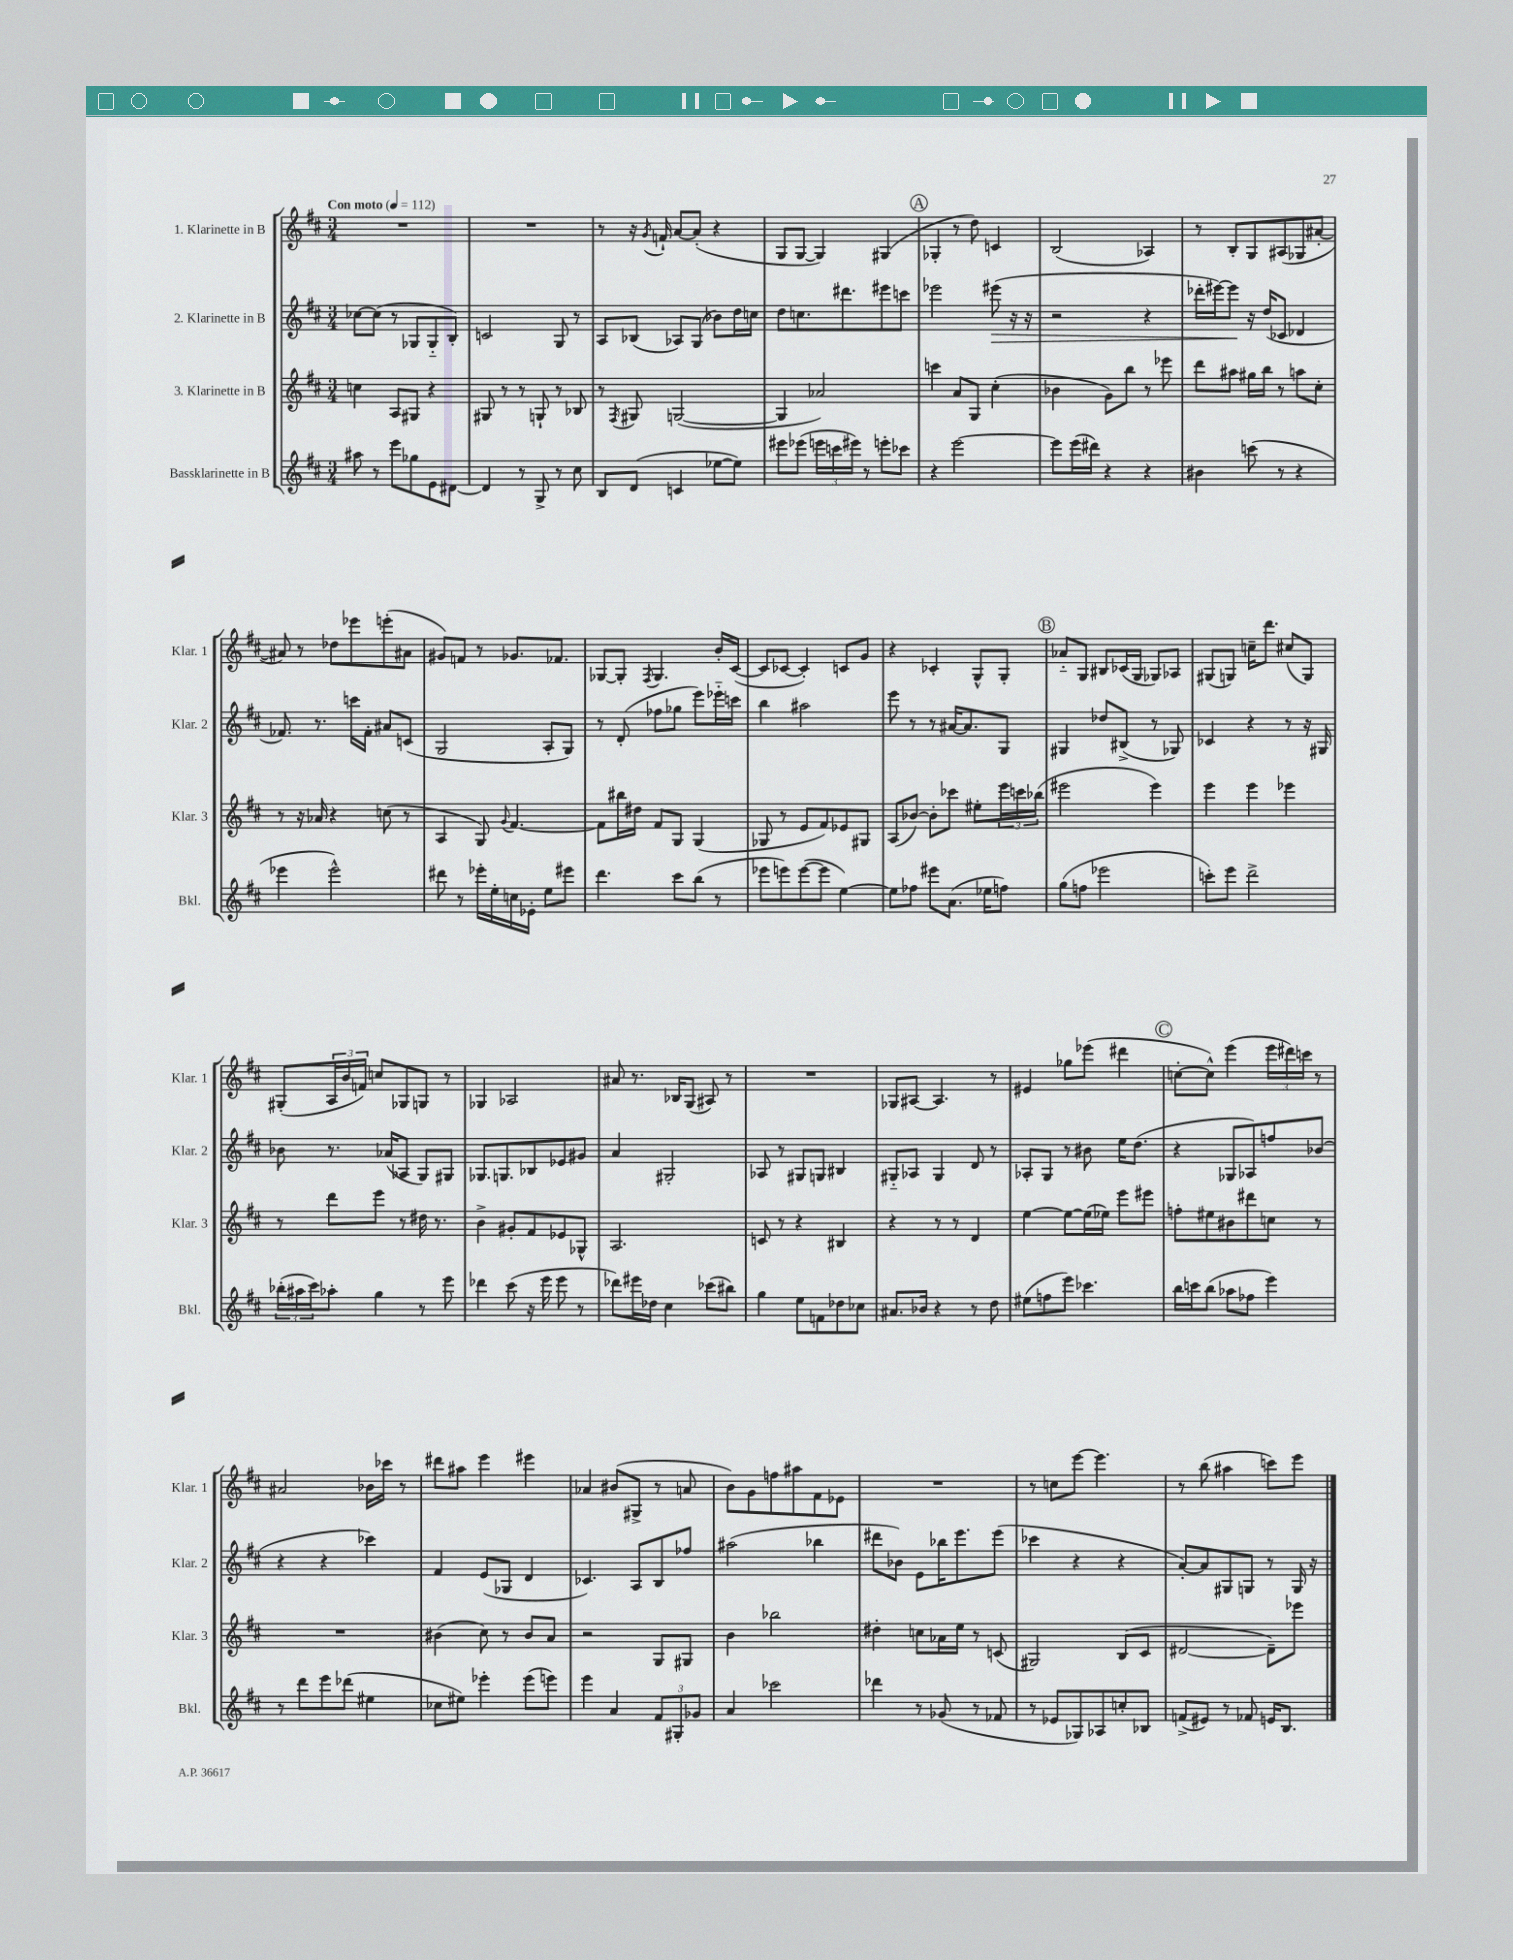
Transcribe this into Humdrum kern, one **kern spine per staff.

**kern	**kern	**kern	**dynam	**kern
*part4	*part3	*part2	*part2	*part1
*staff4	*staff3	*staff2	*staff2	*staff1
*I"Bassklarinette in B	*I"3. Klarinette in B	*I"2. Klarinette in B	*	*I"1. Klarinette in B
*I'Bkl.	*I'Klar. 3	*I'Klar. 2	*	*I'Klar. 1
*clefG2	*clefG2	*clefG2	*	*clefG2
*k[f#c#]	*k[f#c#]	*k[f#c#]	*	*k[f#c#]
*M3/4	*M3/4	*M3/4	*	*M3/4
*MM112	*MM112	*MM112	*	*MM112
=1	=1	=1	=1	=1
!	!	!	!	!LO:TX:a:B:t=Con moto
8aa#X\	4ccn\	[8cc-X\L	.	2.r
8r	.	(8cc-\J]	.	.
8eee\L	8A/L	8r	.	.
8gg-X\	8G#X/J	8G-X/L	.	.
8e\	4r	8G-/	.	.
[8d#X\J	.	8B'/J)	.	.
=2	=2	=2	=2	=2
4d#/]	8G#X/	2cn/	.	2.r
.	8r	.	.	.
8r	8r	.	.	.
8G^/	8Gn`/	.	.	.
8r	8r	8G/	.	.
8cc#\	8B-X/	8r	.	.
=3	=3	=3	=3	=3
8B/L	8r	8A/L	.	8r
.	8qF#/	.	.	.
(8d/J	8G#X/	(8B-X/J	.	16r
.	.	.	.	8qg/
.	.	.	.	16fn`/
4cn/	([2Gn/	8A-X/L)	.	[8a/L
.	.	(8G/J	.	(8a'/J]
[8ee-X\L	.	8b-X\L)	.	4r
8ee-\J])	.	16dd\L	.	.
.	.	16ccn\JJ	.	.
=4	=4	=4	=4	=4
8eee#X\L	4G/]	8dd\L	.	8G/L
(8eee-X\J	.	8.ccn\	.	[8G/J
24eeen\LL	2a-X/)	.	.	4G/])
24cccn\	.	.	.	.
.	.	8.ddd#X\	.	.
24eee#X\JJ)	.	.	.	.
8r	.	.	.	.
8eeen'\L	.	8eee#X\	.	(4G#X/
8ccc-X\J	.	8cccn\J	.	.
!!LO:REH:place=s1:t=A
=5	=5	=5	=5	=5
4r	4cccn\	2eee-X\	.	4G-X'/
[2eee\	8a/L	.	.	8r
.	8G/J	.	.	8dd\)
!	!	!	!LO:HP:b	!
.	(4cc#'\	(8eee#X\	>	4cn/
.	.	16r	.	.
.	.	16r	.	.
=6	=6	=6	=6	=6
8eee\L]	4b-X\	2r	.	(2B/
(16eee\L	.	.	.	.
16ddd#X\JJ)	.	.	.	.
4r	8g\L)	.	.	.
.	8bb\J	.	.	.
4r	8r	4r	.	4A-X/)
.	8eee-X\	.	.	.
=7	=7	=7	=7	=7
4b#X\	8ddd\L	16ddd-X'\LL	.	8r
.	.	[16eee#X\J)	.	.
.	8aa#X\J	8eee#\J]	.	8B'/L
(8cccn\	16gg#X\LL	16r	]	8G/
.	16bb\JJ	(16dd/KL	.	.
8r	8r	8c-X/J	.	(8A#X/
4r	8aan\L	4d-X/	.	8G-X/
.	8cc#'\J	.	.	[8a#X'/J
!!LO:LB:g=z
=8	=8	=8	=8	=8
4eee-X\	8r	8.f-X/)	.	8a#X/])
.	16r	.	.	8r
.	16a-X/	8.r	.	.
2eee-^^\)	4r	.	.	8dd-X\L
.	.	16cccn\LL	.	8eee-X\
.	.	16f-'\JJ	.	.
.	(8ccn\	8a#X/L	.	(8eeen'\
.	8r	(8cn/J	.	8a#X\J
=9	=9	=9	=9	=9
8ddd#X\	4A/	2G/	.	8g#X/L)
8r	.	.	.	8fn/J
16eee-X'\LL	8G/)	.	.	8r
16ee'\	.	.	.	.
.	8qqg/	.	.	.
16ccn\	[4.f#/	.	.	8.g-X/L
16e-X'\JJ	.	.	.	.
8ee\L	.	8A'/L	.	.
.	.	.	.	8.f-X/J
8eee#X\J	.	8G/J)	.	.
=10	=10	=10	=10	=10
4.ddd\	8f#\L]	8r	.	[8G-X/L
.	16bb#X\L	(8d'/	.	8G-'/J]
.	16dd#X\JJ	.	.	.
.	.	.	.	8qF#/
.	8f#/L	8ff-X\L	.	4.G-/
8ccc#\L	8G/J	8gg-X\J	.	.
(8bb\J	(4G/	8eee\L)	.	.
8r	.	16eee-X\L	.	16b'/LL
.	.	16cccn\JJ	.	([16c#/JJ
=11	=11	=11	=11	=11
8eee-X\L	8G-X/	4bb\	.	8c#/L]
8eeen\)	8r	.	.	[8c-X/J
([8eee\	8e/L	2aa#X\	.	4c-'/])
8eee\J]	8f#/)	.	.	.
[4ee\)	8e-X/	.	.	8cn/L
.	8G#X/J	.	.	8g/J
=12	=12	=12	=12	=12
8ee\L]	(8A/L	8eee\	.	4r
8ff-X\J	[8b-X/J)	8r	.	.
8eee#X\L	8b-'\L]	8r	.	4c-X'/
(8.a\J	8ccc-X\J	[16a#X/KL	.	.
.	.	8.a#/]	.	.
.	8ee#X'\L	.	.	8G^^/L
16ee-X\KL	.	.	.	.
8ffn\J)	24eee\L	8G/J	.	8G'/J
.	24cccn\	.	.	.
.	(24bb-X\JJ	.	.	.
!!LO:REH:place=s1:t=B
=13	=13	=13	=13	=13
(8gg\L	2eee#X\	4G#X/	.	8a-X/L
8ffn\J	.	.	.	8G/J
2eee-X\	.	8dd-X/L	.	8B#X/L
.	.	(8B#X^/J	.	(16c-X/L
.	.	.	.	16G/JJ
.	4eee#\)	8r	.	8G-X/L)
.	.	8G-X/)	.	8A-X/J
=14	=14	=14	=14	=14
8cccn'\L)	4eee\	4c-X/	.	(8G#X/L
8eee\J	.	.	.	8Gn/J)
2ddd^\	4eee\	4r	.	16ccn~\KL
.	.	.	.	8.ddd\J
.	4eee-X\	8r	.	(8cc#X/L
.	.	16r	.	8G/J)
.	.	16G#X/	.	.
!!LO:LB:g=z
=15	=15	=15	=15	=15
(24bb-X'\LL	8r	8b-X\	.	(8G#X'/L
24aa#X\	.	.	.	.
24ccc#\J)	.	.	.	.
8aa-X'\J	8ddd\L	8.r	.	24A/L
.	.	.	.	24b/
.	.	.	.	24fn/JJ)
4gg\	8eee\J	.	.	8ccn/L
.	.	(16a-X/KL	.	.
.	8r	8A-X/J	.	8G-X/
8r	16dd#X\	8G/L)	.	8Gn/J
.	8.r	.	.	.
8eee\	.	8G#X/J	.	8r
=16	=16	=16	=16	=16
4ddd-X\	4b^\	8.G-X/L	.	4G-X/
.	.	8.Gn/	.	.
(8ccc#\	8g#X'/L	.	.	2A-X/
16r	8f#/	8B-X/	.	.
16eee\	.	.	.	.
8eee\	8e-X/	8e-X/	.	.
8r	8G-X^^/J	8g#X/J	.	.
=17	=17	=17	=17	=17
8ddd-X\L)	2.A/	4a/	.	8a#X/
16eee#X\L	.	.	.	8.r
16dd-X\JJ	.	.	.	.
4cc#\	.	2G#X'/	.	.
.	.	.	.	16B-X/KL
.	.	.	.	(8G/J
(8ccc-X\L	.	.	.	8A#X/)
8bb#X\J)	.	.	.	8r
=18	=18	=18	=18	=18
4gg\	8cn/	8A-X/	.	2.r
.	8r	8r	.	.
8ee\L	4r	8G#X/L	.	.
8fn\	.	8Gn/J	.	.
8dd-X\	4B#X/	4B#X/	.	.
8cc-X\J	.	.	.	.
=19	=19	=19	=19	=19
8.a#X/L	4r	8G#X/L	.	8G-X/L
.	.	8A-X/J	.	[8A#X/J
16b-X/Jk	.	.	.	.
4r	8r	4G#/	.	4.A#/]
.	8r	.	.	.
8r	4d/	8d/	.	.
8dd\	.	8r	.	8r
=20	=20	=20	=20	=20
(8ee#X\L	[4ee\	8A-X'/L	.	4e#X/
8ffn\	.	8G/J	.	.
8eee\J)	8ee\L_	8r	.	8gg-X\L
4.ccc-X\	(16ee\L]	8b#X\	.	(8eee-X\J
.	16ee-X\JJ)	.	.	.
.	8eee\L	16ee\KL	.	4ddd#X\
.	.	(8.dd\J	.	.
.	8eee#X\J	.	.	.
!!LO:REH:place=s1:t=C
=21	=21	=21	=21	=21
16bb\LL	8ffn'\L	4r	.	[8ccn'\L
16cccn\J	.	.	.	.
(8bb\J	8ee#X\	.	.	8cc^^\J])
8aa-X\L	8b#X\	8G-X/L	.	(4eee\
8ff-X\J	8ddd#X\	8A-X/)	.	.
4eee\)	8ccn\J	8ffn/	.	24eee\LL
.	.	.	.	24ddd#X\)
.	.	.	.	24cccn\JJ
.	8r	(8b-X/J	.	8r
!!LO:LB:g=z
=22	=22	=22	=22	=22
8r	2.r	4r	.	2a#X/
8ddd\L	.	.	.	.
8eee\	.	4r	.	.
(8ddd-X\J	.	.	.	.
4ee#X\	.	4ccc-X\)	.	16b-X\LL
.	.	.	.	16ccc-X\JJ
.	.	.	.	8r
=23	=23	=23	=23	=23
8cc-X\L	(4b#X\	4f#/	.	8ddd#X\L
8ee#X\J)	.	.	.	8aa#X\J
4eee-X'\	8cc#\)	(8e/L	.	4eee\
.	8r	8G-X/J	.	.
(8eee-\L	8b#/L	4d/	.	4eee#X\
8eeen\J)	8a/J	.	.	.
=24	=24	=24	=24	=24
4eee\	2r	4.c-X/)	.	4a-X/
4a/	.	.	.	(8b#X/L
.	.	8A/L	.	8G#X^/J
12f#/L	8G/L	8B/	.	8r
12G#X'/	.	.	.	.
.	8G#X/J	8ff-X/J	.	8an/
12g-X/J	.	.	.	.
=25	=25	=25	=25	=25
4a/	4b\	(2aa#X\	.	8b\L)
.	.	.	.	8g\
2ccc-X\	2bb-X\	.	.	8ffn\
.	.	.	.	8aa#X\
.	.	4bb-X\	.	8f#\
.	.	.	.	8e-X\J
=26	=26	=26	=26	=26
4ddd-X\	4dd#X'\	8ddd#X\L	.	2.r
.	.	8b-X\J)	.	.
8r	8ccn\L	8e\L	.	.
(8g-X/	16a-X\L	16bb-X\K	.	.
.	16ee\JJ	8.eee\	.	.
8r	8r	.	.	.
8f-X/	(8cn/	(8eee\J	.	.
=27	=27	=27	=27	=27
8r	2G#X/)	4ccc-X\	.	8r
8e-X/L	.	.	.	8ccn\L
8G-X/)	.	4r	.	[8eee\J
8A-X/	.	.	.	4.eee\]
8ccn'/	(8B/L	4r	.	.
8B-X/J	8c#/J	.	.	.
=28	=28	=28	=28	=28
(8fn^/L	[2d#X/	[8a'/L)	.	8r
8e#X/J)	.	8a/]	.	(8bb\
8r	.	8G#X/	.	4aa#X\
8f-X/	.	8Gn/J	.	.
16en/KL	8d#~\L])	8r	.	8cccn\L)
8.B/J	.	.	.	.
.	8eee-X\J	16G/	.	8eee\J
.	.	16r	.	.
==	==	==	==	==
*-	*-	*-	*-	*-
